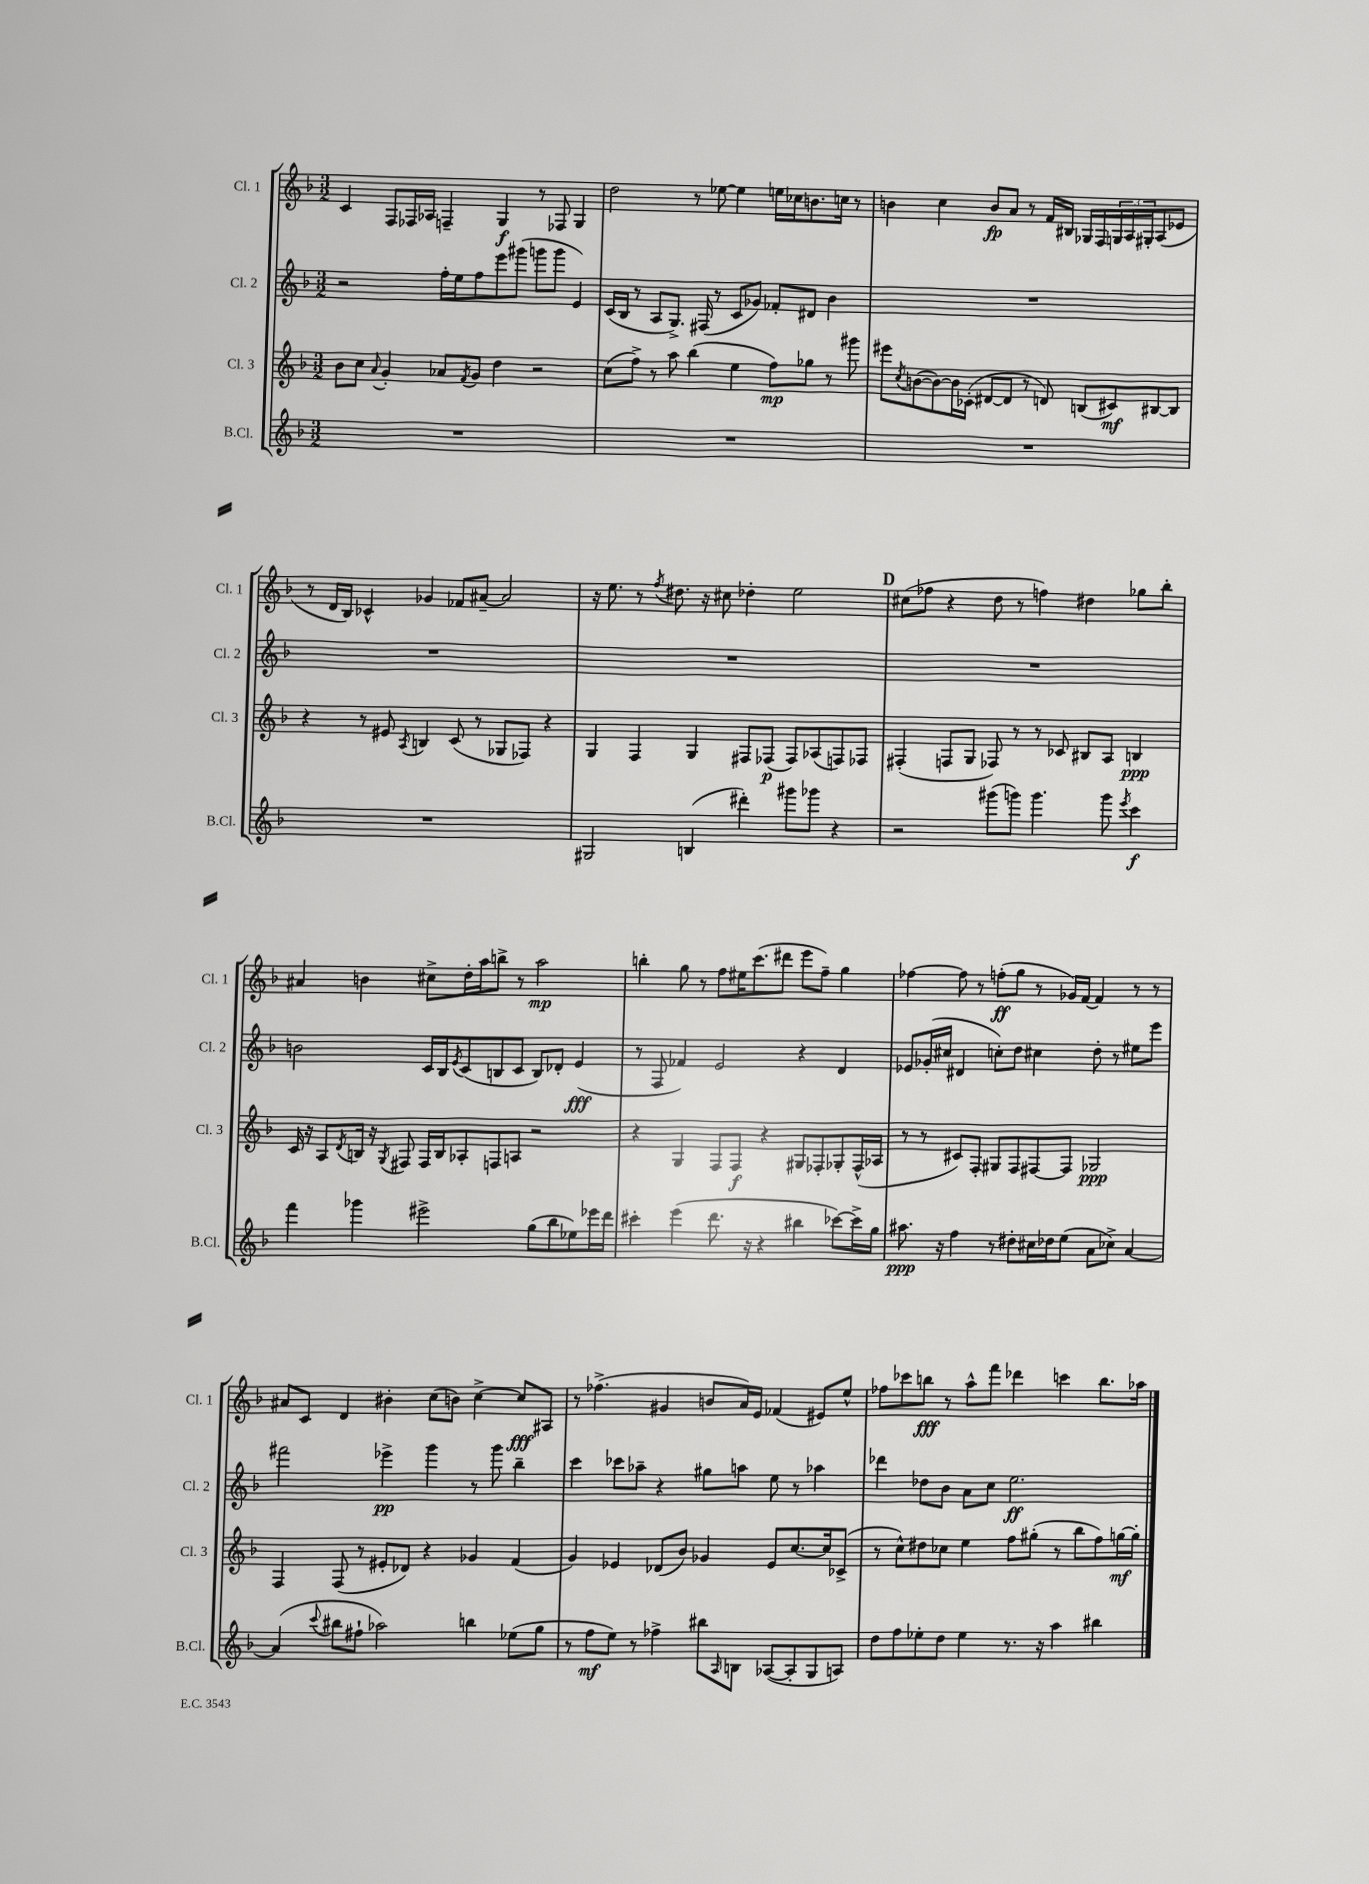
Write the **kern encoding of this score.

**kern	**dynam	**kern	**dynam	**kern	**dynam	**kern	**dynam
*part4	*part4	*part3	*part3	*part2	*part2	*part1	*part1
*staff4	*staff4	*staff3	*staff3	*staff2	*staff2	*staff1	*staff1
*I"B.Cl.	*	*I"Cl. 3	*	*I"Cl. 2	*	*I"Cl. 1	*
*I'B.Cl.	*	*I'Cl. 3	*	*I'Cl. 2	*	*I'Cl. 1	*
*clefG2	*	*clefG2	*	*clefG2	*	*clefG2	*
*k[b-]	*	*k[b-]	*	*k[b-]	*	*k[b-]	*
*M3/2	*	*M3/2	*	*M3/2	*	*M3/2	*
=50	=50	=50	=50	=50	=50	=50	=50
1.r	.	8b-\L	.	2r	.	4c/	.
.	.	8cc\J	.	.	.	.	.
.	.	8qqa/	.	.	.	.	.
.	.	4g'/	.	.	.	8F/L	.
.	.	.	.	.	.	16F-X/L	.
.	.	.	.	.	.	16A-X/JJ	.
.	.	8a-X/L	.	16ff'\LL	.	4Fn~/	.
.	.	.	.	16ee\J	.	.	.
.	.	8qf/	.	.	.	.	.
.	.	8g/J	.	8ff\	.	.	.
.	.	4dd\	.	8eee\	.	4G/	f
.	.	.	.	(8ggg#X\J	.	.	.
.	.	2r	.	8gggn\L	.	8r	.
.	.	.	.	8ggg\J	.	8F-X/	.
.	.	.	.	4e/)	.	4G/	.
=51	=51	=51	=51	=51	=51	=51	=51
1.r	.	(8cc\L	.	(16c/LL	.	2dd\	.
.	.	.	.	16B-/JJ	.	.	.
.	.	8ff^\J)	.	8r	.	.	.
.	.	8r	.	8A/L	.	.	.
.	.	8aa\	.	8.G^/J)	.	.	.
.	.	(4bb-\	.	.	.	8r	.
.	.	.	.	(16F#X/	.	.	.
.	.	.	.	8r	.	[8ee-X\	.
.	.	4ee\	.	8c/L	.	4ee-\]	.
.	.	.	.	8g-X/J)	.	.	.
.	.	8ff\L)	mp	8f-X'/L	.	16een\LL	.
.	.	.	.	.	.	16cc-X\J	.
.	.	8gg-X\J	.	8d#X/J	.	8.bn\	.
.	.	8r	.	4b-\	.	.	.
.	.	.	.	.	.	16ccn\Jk	.
.	.	8ggg#X\	.	.	.	8r	.
=52	=52	=52	=52	=52	=52	=52	=52
1.r	.	8eee#X\L	.	1.r	.	4bn\	.
.	.	8qcc/	.	.	.	.	.
.	.	([8bn\	.	.	.	.	.
.	.	8b\_)	.	.	.	4cc\	.
.	.	16b\L]	.	.	.	.	.
.	.	(16c-X'\JJ	.	.	.	.	.
.	.	[8d#X/L	.	.	.	8b/L	fp
.	.	8d#/J]	.	.	.	8a/J	.
.	.	8r	.	.	.	8r	.
.	.	8dn/)	.	.	.	16f/LL	.
.	.	.	.	.	.	16B#X/JJ	.
.	.	(8Bn/L	.	.	.	16G-X/LL	.
.	.	.	.	.	.	16F/	.
.	.	8c#X/)	mf	.	.	24Gn/	.
.	.	.	.	.	.	24A/	.
.	.	.	.	.	.	24G#X'/J	.
.	.	[8B#X/	.	.	.	(8A/	.
.	.	8B#/J]	.	.	.	8e-X/J	.
!!LO:LB:g=z
=53	=53	=53	=53	=53	=53	=53	=53
1.r	.	4r	.	1.r	.	8r	.
.	.	.	.	.	.	16d/LL	.
.	.	.	.	.	.	16B-/JJ)	.
.	.	8r	.	.	.	4c-X^^/	.
.	.	8e#X/	.	.	.	.	.
.	.	8qA/	.	.	.	.	.
.	.	4Bn/	.	.	.	4g-X/	.
.	.	(8c/	.	.	.	8f-X/L	.
.	.	8r	.	.	.	[8a#X~/J	.
.	.	8G-X/L	.	.	.	2a#/]	.
.	.	8F-X/J)	.	.	.	.	.
.	.	4r	.	.	.	.	.
=54	=54	=54	=54	=54	=54	=54	=54
2G#X/	.	4G/	.	1.r	.	16r	.
.	.	.	.	.	.	8.ee\	.
.	.	4F/	.	.	.	8r	.
.	.	.	.	.	.	8qff/	.
.	.	.	.	.	.	8.dd#X\	.
(4Bn/	.	4G/	.	.	.	.	.
.	.	.	.	.	.	16r	.
.	.	.	.	.	.	8cc#X\	.
4ddd#X'\)	.	8F#X/L	.	.	.	4dd-X'\	.
.	.	(8F-X/J	p	.	.	.	.
8ggg#X\L	.	8F-/L)	.	.	.	2ee\	.
8ggg-X\J	.	(8A-X/	.	.	.	.	.
4r	.	8Fn/)	.	.	.	.	.
.	.	8F-X/J	.	.	.	.	.
!!LO:REH:place=s1:t=D
=55	=55	=55	=55	=55	=55	=55	=55
2r	.	(4F#X'/	.	1.r	.	(8cc#X\L	.
.	.	.	.	.	.	8ff-X\J	.
.	.	8Fn/L	.	.	.	4r	.
.	.	8G/J	.	.	.	.	.
(8ggg#X\L	.	8F-X/)	.	.	.	8dd\	.
8gggn\J)	.	8r	.	.	.	8r	.
4.ggg\	.	8r	.	.	.	4ffn\)	.
.	.	8c-X/	.	.	.	.	.
.	.	8B#X/L	.	.	.	4dd#X\	.
8ggg\	.	8A/J	.	.	.	.	.
8qeee/	.	.	.	.	.	.	.
4ccc\	f	4Bn/	ppp	.	.	8gg-X\L	.
.	.	.	.	.	.	8bb-'\J	.
!!LO:LB:g=z
=56	=56	=56	=56	=56	=56	=56	=56
4fff\	.	16c/	.	2bn\	.	4a#X/	.
.	.	16r	.	.	.	.	.
.	.	8A/L	.	.	.	.	.
.	.	8qd/	.	.	.	.	.
4ggg-X\	.	16Bn/Jk	.	.	.	4bn\	.
.	.	16r	.	.	.	.	.
.	.	8qG/	.	.	.	.	.
.	.	8F#X/	.	.	.	.	.
2eee#X^\	.	16F#/LL	.	16c/LL	.	8cc#X^\L	.
.	.	16B/J	.	16B-/J	.	.	.
.	.	.	.	8qe/	.	.	.
.	.	8A-X'/	.	(8c/	.	16dd'\L	.
.	.	.	.	.	.	16aa\J	.
.	.	8Fn/	.	8Bn/	.	8bbn^\J	.
.	.	8An/J	.	8c/J	.	8r	.
(8gg\L	.	2r	.	8B/L)	.	2aa\	mp
8bb-\	.	.	.	8d-X'/J	.	.	.
8ee-X\)	.	.	.	(4e/	fff	.	.
16eee-X\L	.	.	.	.	.	.	.
16ddd\JJ	.	.	.	.	.	.	.
=57	=57	=57	=57	=57	=57	=57	=57
4ccc#X'\	.	4r	.	8r	.	4bbn'\	.
.	.	.	.	8F/	.	.	.
(4eee\	.	4G/	.	4f-X/)	.	8gg\	.
.	.	.	.	.	.	8r	.
8.ddd\	.	8F/L	.	2e/	.	8ff\L	.
.	.	8F/J	f	.	.	16ee#X\K	.
16r	.	.	.	.	.	(8.ccc\	.
4r	.	4r	.	.	.	.	.
.	.	.	.	.	.	8ddd#X\J	.
4bb#X\	.	8G#X/L	.	4r	.	8eee\L	.
.	.	8F-X'/	.	.	.	8ff~\J)	.
[8ccc-X\L)	.	8G-X'/	.	4d/	.	4gg\	.
16ccc-^\L]	.	(16F-^^/L	.	.	.	.	.
16gg\JJ	.	16A-X/JJ	.	.	.	.	.
=58	=58	=58	=58	=58	=58	=58	=58
8.aa#X\	ppp	8r	.	8e-X/L	.	[4ff-X\	.
.	.	8r	.	(16g-X'/L	.	.	.
16r	.	.	.	16cc#X/JJ	.	.	.
4ff\	.	8c#X/L)	.	4d#X/	.	8ff-\]	.
.	.	8F'/J	.	.	.	8r	.
8r	.	8G#X/L	.	8ccn'\L)	.	(8ffn'\L	ff
8dd#X'\L	.	8F/	.	8dd\J	.	8gg\J	.
16cc#X\L	.	[8F#X/	.	4cc#X\	.	8r	.
16dd-X\J	.	.	.	.	.	.	.
(8ee\J	.	8F#/J]	.	.	.	16g-X/LL)	.
.	.	.	.	.	.	[16f/JJ	.
8a\L	.	2G-X/	ppp	8dd'\	.	4f/]	.
8cc-X^\J)	.	.	.	8r	.	.	.
[4a/	.	.	.	8ee#X\L	.	8r	.
.	.	.	.	8eee\J	.	8r	.
!!LO:LB:g=z
=59	=59	=59	=59	=59	=59	=59	=59
(4a/]	.	4F/	.	2fff#X\	.	8a#X/L	.
.	.	.	.	.	.	8c/J	.
8qqccc/	.	.	.	.	.	.	.
8bb#X\L	.	(8F/	.	.	.	4d/	.
8ff#X`\J	.	8r	.	.	.	.	.
2aa-X\)	.	8e#X'/L	.	4eee-X^\	pp	4b#X'\	.
.	.	8d-X/J)	.	.	.	.	.
.	.	4r	.	4ggg\	.	(8cc\L	.
.	.	.	.	.	.	8bn\J)	.
4bbn\	.	4g-X/	.	8r	.	[4cc^\	.
.	.	.	.	8ggg\	.	.	.
(8ee-X\L	.	(4f/	.	4bb-~\	.	8cc/L]	fff
8gg\J	.	.	.	.	.	8A#X/J	.
=60	=60	=60	=60	=60	=60	=60	=60
8r	.	4g/)	.	4ccc\	.	8r	.
8ff\L	mf	.	.	.	.	(4.ff-X^\	.
8ee\J)	.	4e-X/	.	8ccc-X\L	.	.	.
8r	.	.	.	8aa-X~\J	.	.	.
4ff-X^\	.	(8d-X/L	.	4r	.	4g#X/	.
.	.	8b-/J)	.	.	.	.	.
8bb#X\L	.	4g-X/	.	8gg#X\L	.	8bn/L	.
16qqA/	.	.	.	.	.	.	.
8Bn\J	.	.	.	8aan\J	.	16a/L)	.
.	.	.	.	.	.	16e/JJ	.
([8A-X/L	.	8e-/L	.	8ee\	.	(4f-X/	.
8A-'/]	.	[8.cc/	.	8r	.	.	.
8G/	.	.	.	4aa-X\	.	8e#X/L)	.
.	.	16cc/k]	.	.	.	.	.
8An/J)	.	(8c-X^/J	.	.	.	8ee^^/J	.
=61	=61	=61	=61	=61	=61	=61	=61
8dd\L	.	8r	.	4ddd-X\	.	8ff-X\L	.
8ff\	.	8cc^^\L)	.	.	.	8ccc-X\	.
8ee-X'\	.	8dd#X\	.	8dd-X\L	.	8bbn\J	fff
8dd\J	.	8cc-X\J	.	8b-\J	.	8r	.
4ee-\	.	4ee\	.	8a\L	.	8aa^^\L	.
.	.	.	.	8cc\J	.	8fff\J	.
8.r	.	8ff\L	.	2.ee\	ff	4ddd-X\	.
.	.	(8gg#X'\J	.	.	.	.	.
16r	.	.	.	.	.	.	.
4aa\	.	8r	.	.	.	4cccn\	.
.	.	8bb-\L	.	.	.	.	.
4bb#X\	.	8ff\)	.	.	.	8.bb\L	.
.	.	[16ggn\L	mf	.	.	.	.
.	.	16gg'\JJ]	.	.	.	16aa-X\Jk	.
==	==	==	==	==	==	==	==
*-	*-	*-	*-	*-	*-	*-	*-
